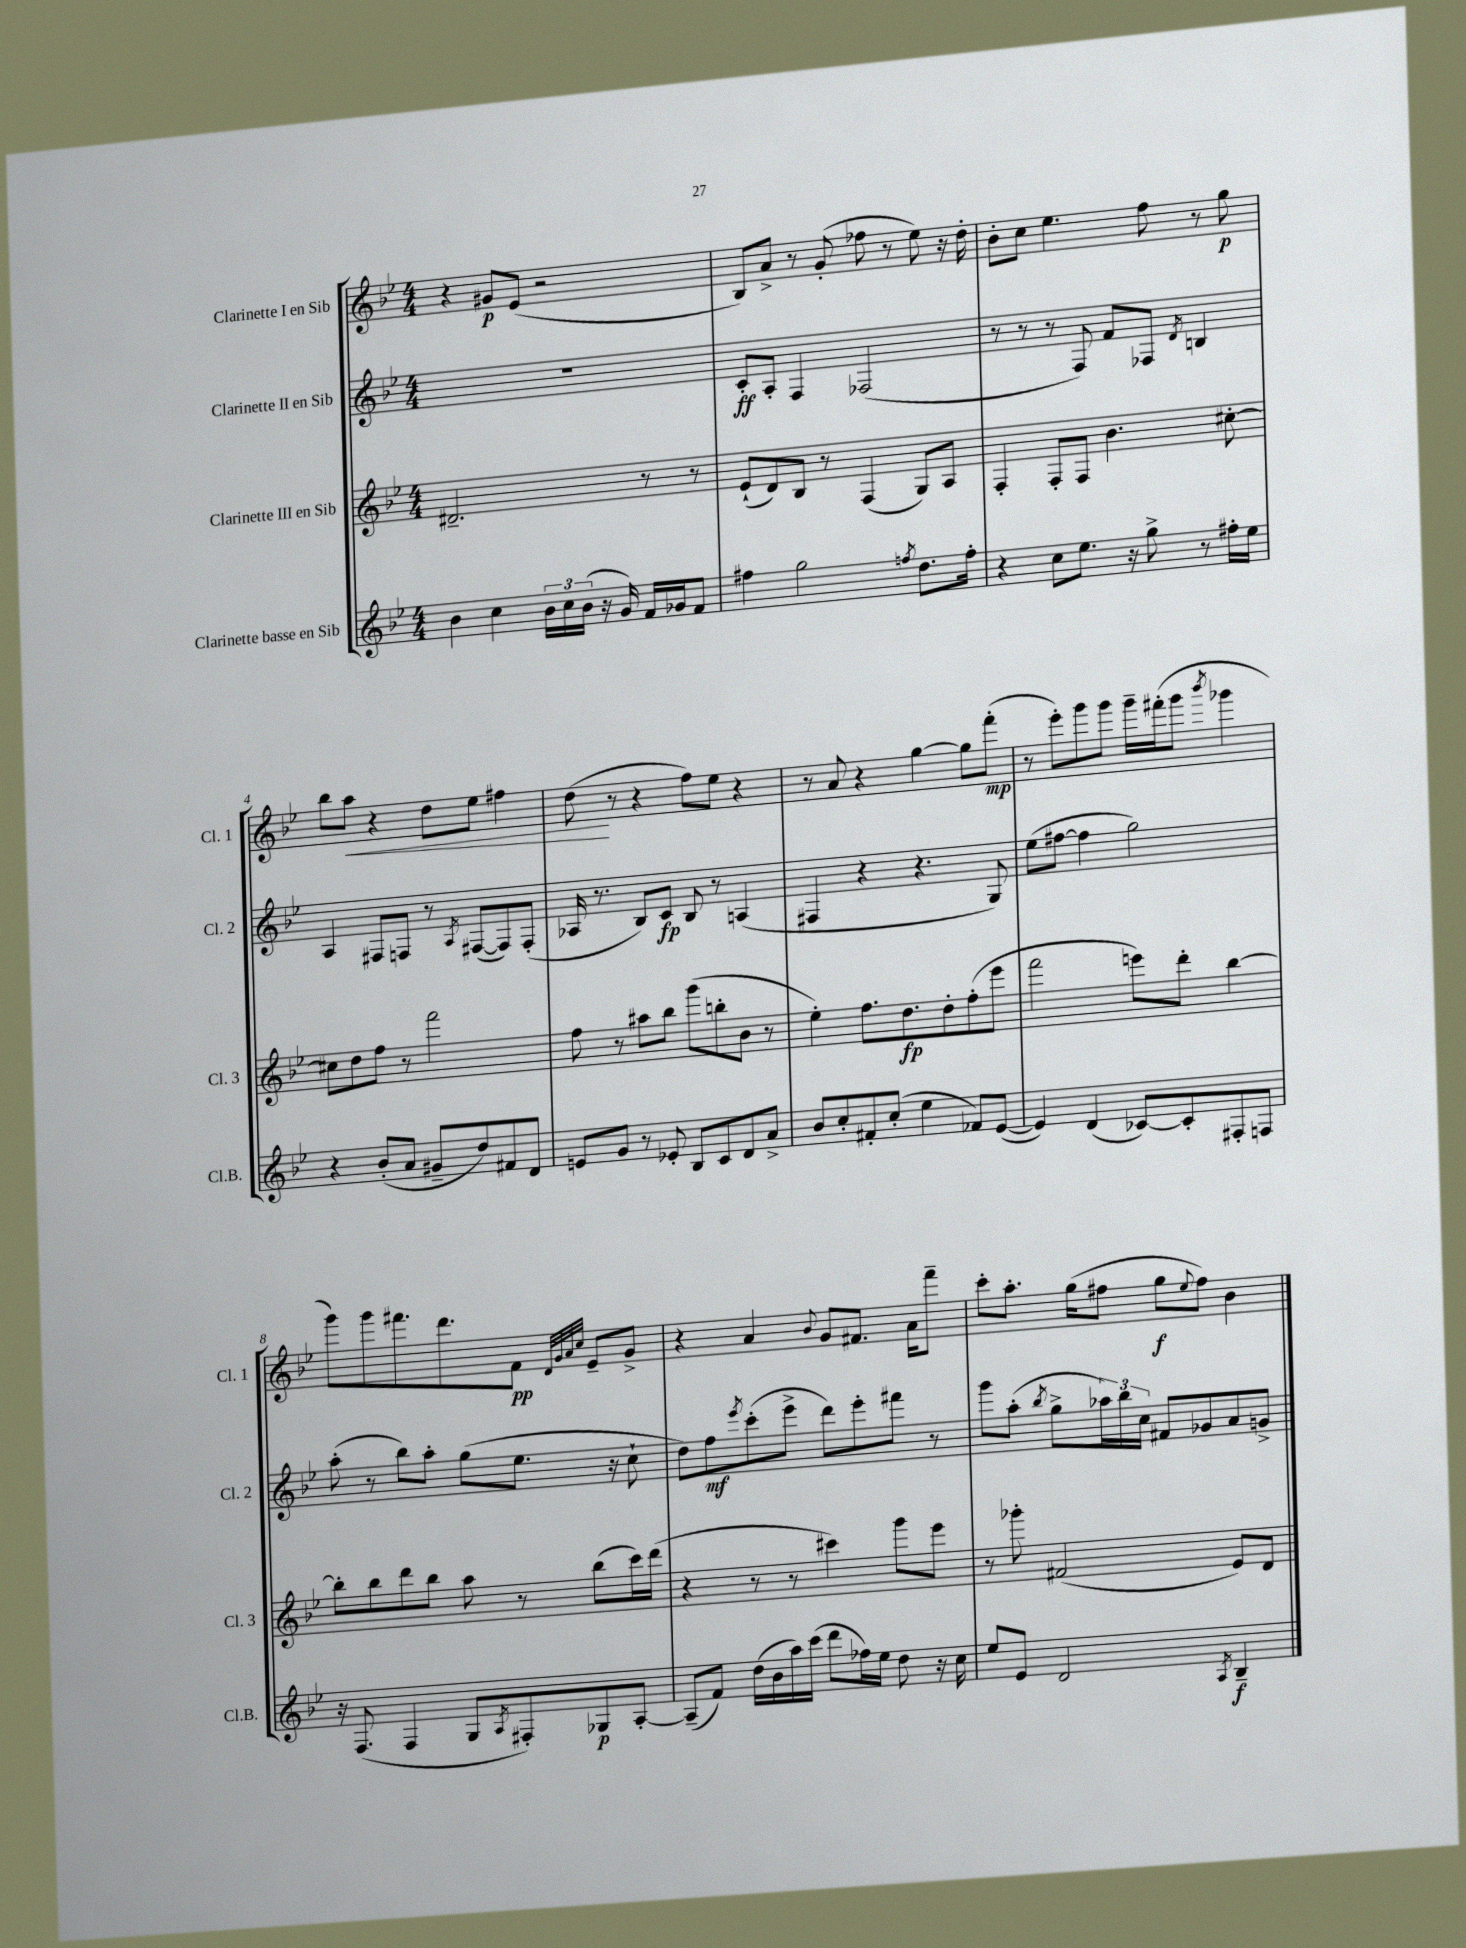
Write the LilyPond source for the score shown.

<<
\new StaffGroup <<
\new Staff = "s0" \with { instrumentName = "Clarinette I en Sib" shortInstrumentName = "Cl. 1" } {
    \clef treble \key bes \major \numericTimeSignature \time 4/4
    r4 gis'8\p ees'8( r2 |
    bes8) a'8-> r8 g'8-.( fes''8 r8 ees''8) r16 d''16-. |
    bes'8-. c''8 ees''4. f''8 r8 g''8\p |
    bes''8 a''8\< r4 d''8 ees''8 fis''4 |
    d''8\!( r8 r4 f''8) ees''8 r4 |
    r8 a'8 r4 g''4~ g''8 f'''8-.\mp( |
    r8 ees'''8-.) g'''8 g'''8 g'''16-- fis'''16-.( g'''8 \acciaccatura { bes'''8 } ges'''4 |
    g'''8) g'''8 fis'''8. d'''8. f'8\pp \grace { d'32 g'32 a'32 c''32 } ees'8-- g'8-> |
    r4 a'4 \appoggiatura { bes'8 } g'8 fis'8. a'16 f'''8-- |
    c'''8-. a''8.-. g''16( fis''8 g''8\f \appoggiatura { ees''8 } fis''8) bes'4 \bar "|." |
}
\new Staff = "s1" \with { instrumentName = "Clarinette II en Sib" shortInstrumentName = "Cl. 2" } {
    \clef treble \key bes \major \numericTimeSignature \time 4/4
    R1 |
    c'8-.\ff a8-. f4 fes2( |
    r8 r8 r8 f8) f'8 fes8 \acciaccatura { d'8 } b4 |
    a4 fis8 f8 r8 \acciaccatura { a8 } fis8~( fis8) fis8-.( |
    aes16 r8. bes8) c'8\fp bes8 r8 a4( |
    fis4 r4 r4. g8) |
    ees''8( fis''8~ fis''4 g''2) |
    a''8-.( r8 bes''8) a''8-. g''8( ees''8. r16 c''8-! |
    d''8) f''8\mf \acciaccatura { ees'''8 } c'''8-.( ees'''8-> d'''8) ees'''8-. fis'''8 r8 |
    g'''8 a''8-.( \acciaccatura { bes''8 } g''8-> \tuplet 3/2 { aes''16) bes''16 c''16 } fis'8 ges'8 a'8 g'8-> \bar "|." |
}
\new Staff = "s2" \with { instrumentName = "Clarinette III en Sib" shortInstrumentName = "Cl. 3" } {
    \clef treble \key bes \major \numericTimeSignature \time 4/4
    dis'2.-- r8 r8 |
    ees'8-!( d'8) bes8 r8 f4( g8) a8 |
    f4-. f8-. f8 bes'4. cis''8~-. |
    cis''8 d''8 f''8 r8 f'''2 |
    f''8 r8 ais''8 bes''8 g'''8( b''8-. bes'8 r8 |
    ees''4-.) f''8. d''8.\fp d''8-. f''8-.( ees'''8 |
    f'''2 e'''8) d'''8-. bes''4~ |
    bes''8-. bes''8 d'''8 bes''8 a''8 r8 bes''8( c'''16) d'''16( |
    r4 r8 r8 cis'''4) g'''8 ees'''8 |
    r8 ges'''8-. fis'2( ees'8) d'8 \bar "|." |
}
\new Staff = "s3" \with { instrumentName = "Clarinette basse en Sib" shortInstrumentName = "Cl.B." } {
    \clef treble \key bes \major \numericTimeSignature \time 4/4
    bes'4 c''4 \tuplet 3/2 { bes'16 c''16 bes'16( } r16 g'16) f'16 ges'16 f'8 |
    fis''4 g''2 \acciaccatura { f''8 } d''8. f''16-. |
    r4 c''8 ees''8. r16 g''8-> r8 fis''16-. ees''16 |
    r4 bes'8-.( a'8 gis'8-- d''8) fis'8 d'8 |
    e'8 g'8 r8 ees'8-. bes8 c'8 d'8 a'8-> |
    bes'8 c''8-. fis'8-. c''8-.( ees''4 fes'8) ees'8~( |
    ees'4) d'4( ces'8~) ces'8-. fis8-. f8 |
    r16 f8.( f4 g8 \acciaccatura { a8 } fis8-.) ges8\p a8~-. |
    a8--( f'8) d''16( bes'16 a''16) c'''16( d'''8 fes''16) ees''16 d''8 r16 c''16 |
    ees''8 ees'8 d'2 \acciaccatura { a8 } bes4--\f \bar "|." |
}
>>
>>
